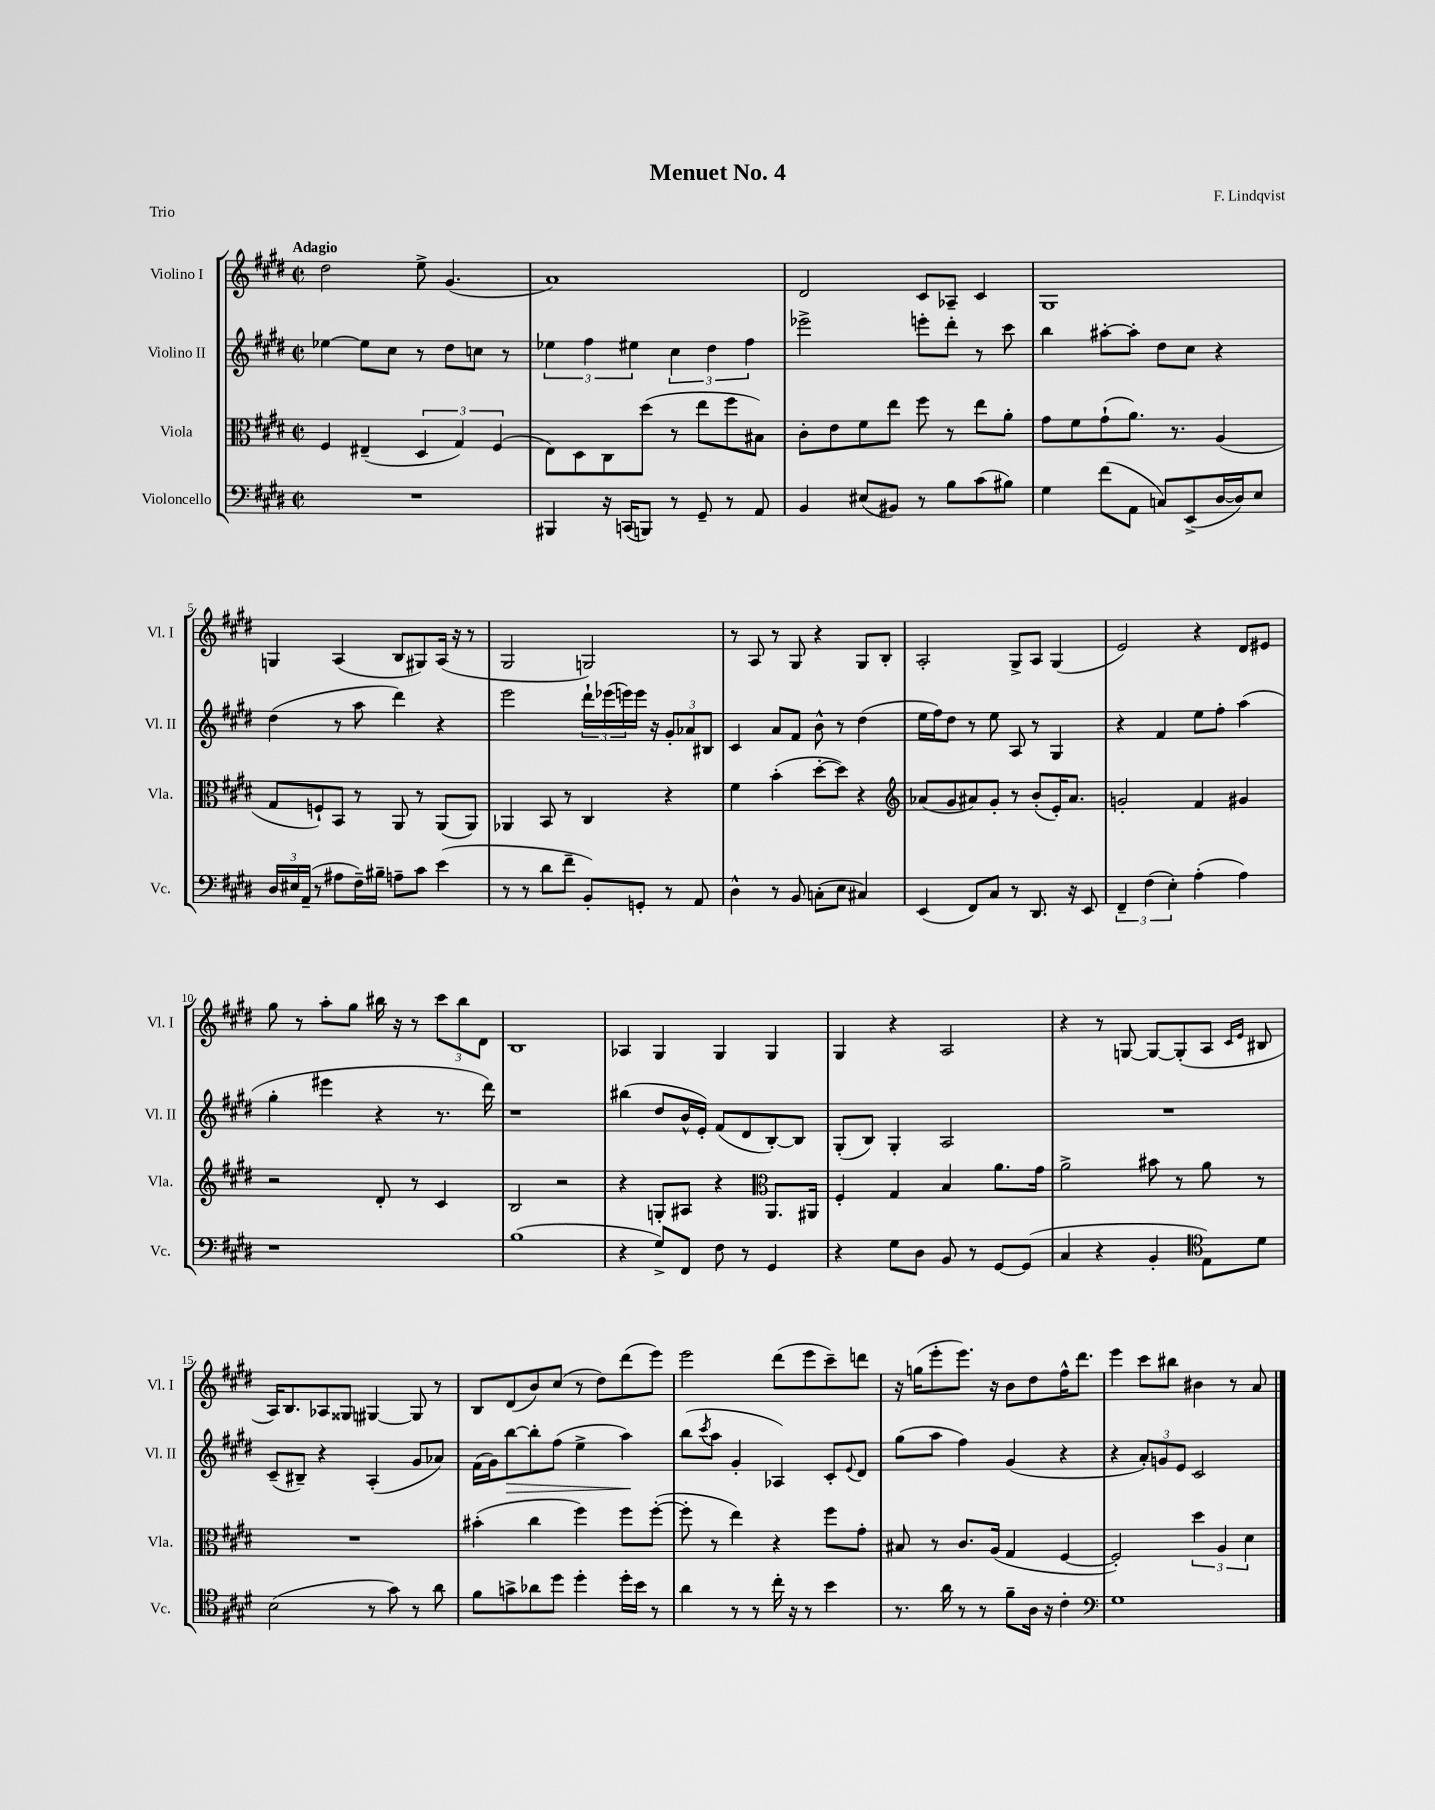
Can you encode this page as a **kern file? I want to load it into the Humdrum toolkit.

**kern	**kern	**kern	**dynam	**kern
*part4	*part3	*part2	*part2	*part1
*staff4	*staff3	*staff2	*staff2	*staff1
*I"Violoncello	*I"Viola	*I"Violino II	*	*I"Violino I
*I'Vc.	*I'Vla.	*I'Vl. II	*	*I'Vl. I
*clefF4	*clefC3	*clefG2	*	*clefG2
*k[f#c#g#d#]	*k[f#c#g#d#]	*k[f#c#g#d#]	*	*k[f#c#g#d#]
*M2/2	*M2/2	*M2/2	*	*M2/2
*met(c|)	*met(c|)	*met(c|)	*	*met(c|)
=1	=1	=1	=1	=1
!	!	!	!	!LO:TX:a:B:t=Adagio
1r	4F#/	[4ee-X\	.	2dd#\
.	(4E#X~/	8ee-\L]	.	.
.	.	8cc#\J	.	.
.	6D#/	8r	.	8ee^\
.	.	8dd#\L	.	(4.g#/
.	6G#/)	.	.	.
.	.	8ccn\J	.	.
.	(6F#/	.	.	.
.	.	8r	.	.
=2	=2	=2	=2	=2
4BBB#X/	8E\L)	6ee-X\	.	1a)
.	8D#\	.	.	.
.	.	6ff#\	.	.
16r	8C#\	.	.	.
(16CCn/KL	.	.	.	.
.	.	6ee#X\	.	.
8BBBn/J)	(8dd#\J	.	.	.
8r	8r	6cc#\	.	.
8GG#~/	8ee\L	.	.	.
.	.	6dd#\	.	.
8r	8ff#\	.	.	.
.	.	6ff#\	.	.
8AA/	8B#X\J)	.	.	.
=3	=3	=3	=3	=3
4BB/	8c#'\L	2eee-X^\	.	2d#/
.	8e\	.	.	.
(8E#X/L	8f#\	.	.	.
8BB#X/J)	8ee\J	.	.	.
8r	8ff#\	8eeen'\L	.	8c#/L
8B\L	8r	8ddd#'\J	.	8A-X~/J
(8c#\	8ee\L	8r	.	4c#/
8B#X\J)	8a'\J	8ccc#\	.	.
=4	=4	=4	=4	=4
4G#\	8g#\L	4bb\	.	1G#
.	8f#\	.	.	.
(8f#\L	(8g#`\	[8aa#X'\L	.	.
8AA\J	8.a\J)	8aa#'\J]	.	.
8Cn/L)	.	8dd#\L	.	.
.	8.r	.	.	.
(8EE^/	.	8cc#\J	.	.
[16D#/L	(4A/	4r	.	.
16D#/J])	.	.	.	.
8E/J	.	.	.	.
!!LO:LB:g=z
=5	=5	=5	=5	=5
24D#/LL	8G#/L	(4dd#\	.	4Gn/
24E#X/	.	.	.	.
(24AA~/JJ	.	.	.	.
8r	8Fn`/)	.	.	.
8A#X\L	8BB/J	8r	.	(4A/
16F#~\L)	8r	8aa\	.	.
16B#X~\JJ	.	.	.	.
8An~\L	8AA/	4ddd#\)	.	8B/L
8c#\J	8r	.	.	8G#X/)
(4e\	(8AA/L	4r	.	(16A/Jk
.	.	.	.	16r
.	8AA/J)	.	.	8r
=6	=6	=6	=6	=6
8r	4AA-X/	2eee\	.	2G#/
8r	.	.	.	.
8d#\L	8BB/	.	.	.
8f#~\J	8r	.	.	.
8BB'/L)	4C#/	24ddd#`\LL	.	2Gn/)
.	.	(24eee-X\	.	.
.	.	24eeen\)	.	.
8GGn'/J	.	16eee\JJ	.	.
.	.	16r	.	.
8r	4r	12g#'/L	.	.
.	.	12a-X/	.	.
8AA/	.	.	.	.
.	.	12B#X/J	.	.
=7	=7	=7	=7	=7
4D#^^\	4f#\	4c#/	.	8r
.	.	.	.	8A/
8r	(4b'\	8a/L	.	8r
8BB/	.	8f#/J	.	8G#/
(8Cn'\L	[8dd#'\L	8b^^\	.	4r
8E\J	8dd#\J])	8r	.	.
4C#X/)	4r	(4dd#\	.	8G#/L
.	.	.	.	8B'/J
=8	=8	=8	=8	=8
*	*clefG2	*	*	*
(4EE/	(8a-X/L	16ee\LL	.	2A'/
.	.	16ff#\J)	.	.
.	8g#/	8dd#\J	.	.
8FF#/L)	8a#X/)	8r	.	.
8C#/J	8g#'/J	8ee\	.	.
8r	8r	8A/	.	8G#^/L
8.DD#/	(8b'/L	8r	.	8A/J
.	16e'/K)	4G#/	.	(4G#/
16r	8.a#/J	.	.	.
8EE/	.	.	.	.
=9	=9	=9	=9	=9
6FF#~/	2gn'/	4r	.	2e/)
(6F#\	.	.	.	.
.	.	4f#/	.	.
6E'\)	.	.	.	.
(4A'\	4f#/	8ee\L	.	4r
.	.	8ff#'\J	.	.
4A\)	4g#X/	(4aa\	.	8d#/L
.	.	.	.	8e#X/J
!!LO:LB:g=z
=10	=10	=10	=10	=10
1r	2r	4gg#'\	.	8gg#\
.	.	.	.	8r
.	.	4eee#X\	.	8aa'\L
.	.	.	.	8gg#\J
.	8d#'/	4r	.	16bb#X\
.	.	.	.	16r
.	8r	.	.	8r
.	4c#/	8.r	.	12ccc#\L
.	.	.	.	12bb#\
.	.	.	.	12d#\J
.	.	16ddd#\)	.	.
=11	=11	=11	=11	=11
(1B	2B/	1r	.	1B
.	2r	.	.	.
=12	=12	=12	=12	=12
4r	4r	(4bb#X\	.	4A-X/
8G#^/L)	8Gn'/L	8dd#/L	.	4G#/
8FF#/J	8A#X/J	16b^^/L	.	.
.	.	16e'/JJ)	.	.
8F#\	4r	(8f#/L	.	4G#/
8r	.	8d#/	.	.
*	*clefC3	*	*	*
4GG#/	8.AA/L	[8B'/)	.	4G#/
.	.	8B/J]	.	.
.	16AA#X/Jk	.	.	.
=13	=13	=13	=13	=13
4r	4F#'/	(8G#'/L	.	4G#/
.	.	8B/J)	.	.
8G#\L	4G#/	4G#'/	.	4r
8D#\J	.	.	.	.
8BB/	4B/	2A/	.	2A/
8r	.	.	.	.
[8GG#/L	8.a\L	.	.	.
(8GG#/J]	.	.	.	.
.	16g#\Jk	.	.	.
=14	=14	=14	=14	=14
4C#/	2a^\	1r	.	4r
4r	.	.	.	8r
.	.	.	.	[8Gn/
4BB'/	8b#X\	.	.	8G/L_
.	8r	.	.	(8G'/]
*clefC4	*	*	*	*
8E\L)	8a\	.	.	8A/J
.	.	.	.	16qqc#/LL
.	.	.	.	16qqe/JJ
8d#\J	8r	.	.	8B#X/
!!LO:LB:g=z
=15	=15	=15	=15	=15
(2B\	1r	(8c#~/L	.	16A/KL)
.	.	.	.	8.B/
.	.	8B#X~/J)	.	.
.	.	4r	.	8A-X/
.	.	.	.	8G##X/J
8r	.	(4A'/	.	[4G#X/
8g#\)	.	.	.	.
8r	.	8g#/L	.	8G#/]
8a\	.	8a-X/J)	.	8r
=16	=16	=16	=16	=16
8f#\L	(4b#X'\	(16f#\LL	.	8B/L
.	.	16g#\J)	.	.
!	!	!	!LO:HP:b	!
8gn^\	.	[8bb\	>	(8d#/
8a-X\	4cc#\	8bb'\]	.	8b/)
8dd#\J	.	(8ff#\J	.	(8cc#/J
4dd#'\	4ff#\)	4ee^\	.	8r
.	.	.	.	8dd#\L)
16dd#'\LL	8ff#\L	4aa\)	.	(8ddd#\
16b\JJ	.	.	.	.
8r	([8ff#'\J	.	.	8eee\J)
.	.	.	]	.
=17	=17	=17	=17	=17
4a\	8ff#'\]	(8bb\L	.	2eee\
.	.	8qccc#/	.	.
.	8r	8aa\J	.	.
8r	4ee\)	4g#'/	.	.
8r	.	.	.	.
16cc#'\	4r	4A-X/)	.	(8ddd#\L
16r	.	.	.	.
8r	.	.	.	8eee\
4b\	8ff#\L	8c#'/L	.	8ccc#~\)
.	.	8qqe/	.	.
.	8g#'\J	8d#/J	.	8dddn\J
=18	=18	=18	=18	=18
8.r	8B#X/	(8gg#\L	.	16r
.	.	.	.	(16ggn\KL
.	8r	8aa\J	.	8eee'\
16a\	.	.	.	.
8r	8.c#/L	4ff#\)	.	8.eee\J)
8r	.	.	.	.
.	(16A/Jk	.	.	16r
8f#~\L	4G#/	(4g#/	.	8b\L
16A\Jk	.	.	.	8dd#\
16r	.	.	.	.
4c#'\	[4F#/	4r	.	16ff#^^\K
.	.	.	.	8.ddd#\J
=19	=19	=19	=19	=19
*clefF4	*	*	*	*
1G#	2F#'/])	4r	.	4eee\
.	.	12a'/L)	.	8ccc#\L
.	.	12gn/	.	.
.	.	.	.	8bb#X\J
.	.	12e/J	.	.
.	6dd#\	2c#/	.	4b#X\
.	6A/	.	.	.
.	.	.	.	8r
.	6d#\	.	.	.
.	.	.	.	8a/
==	==	==	==	==
*-	*-	*-	*-	*-
